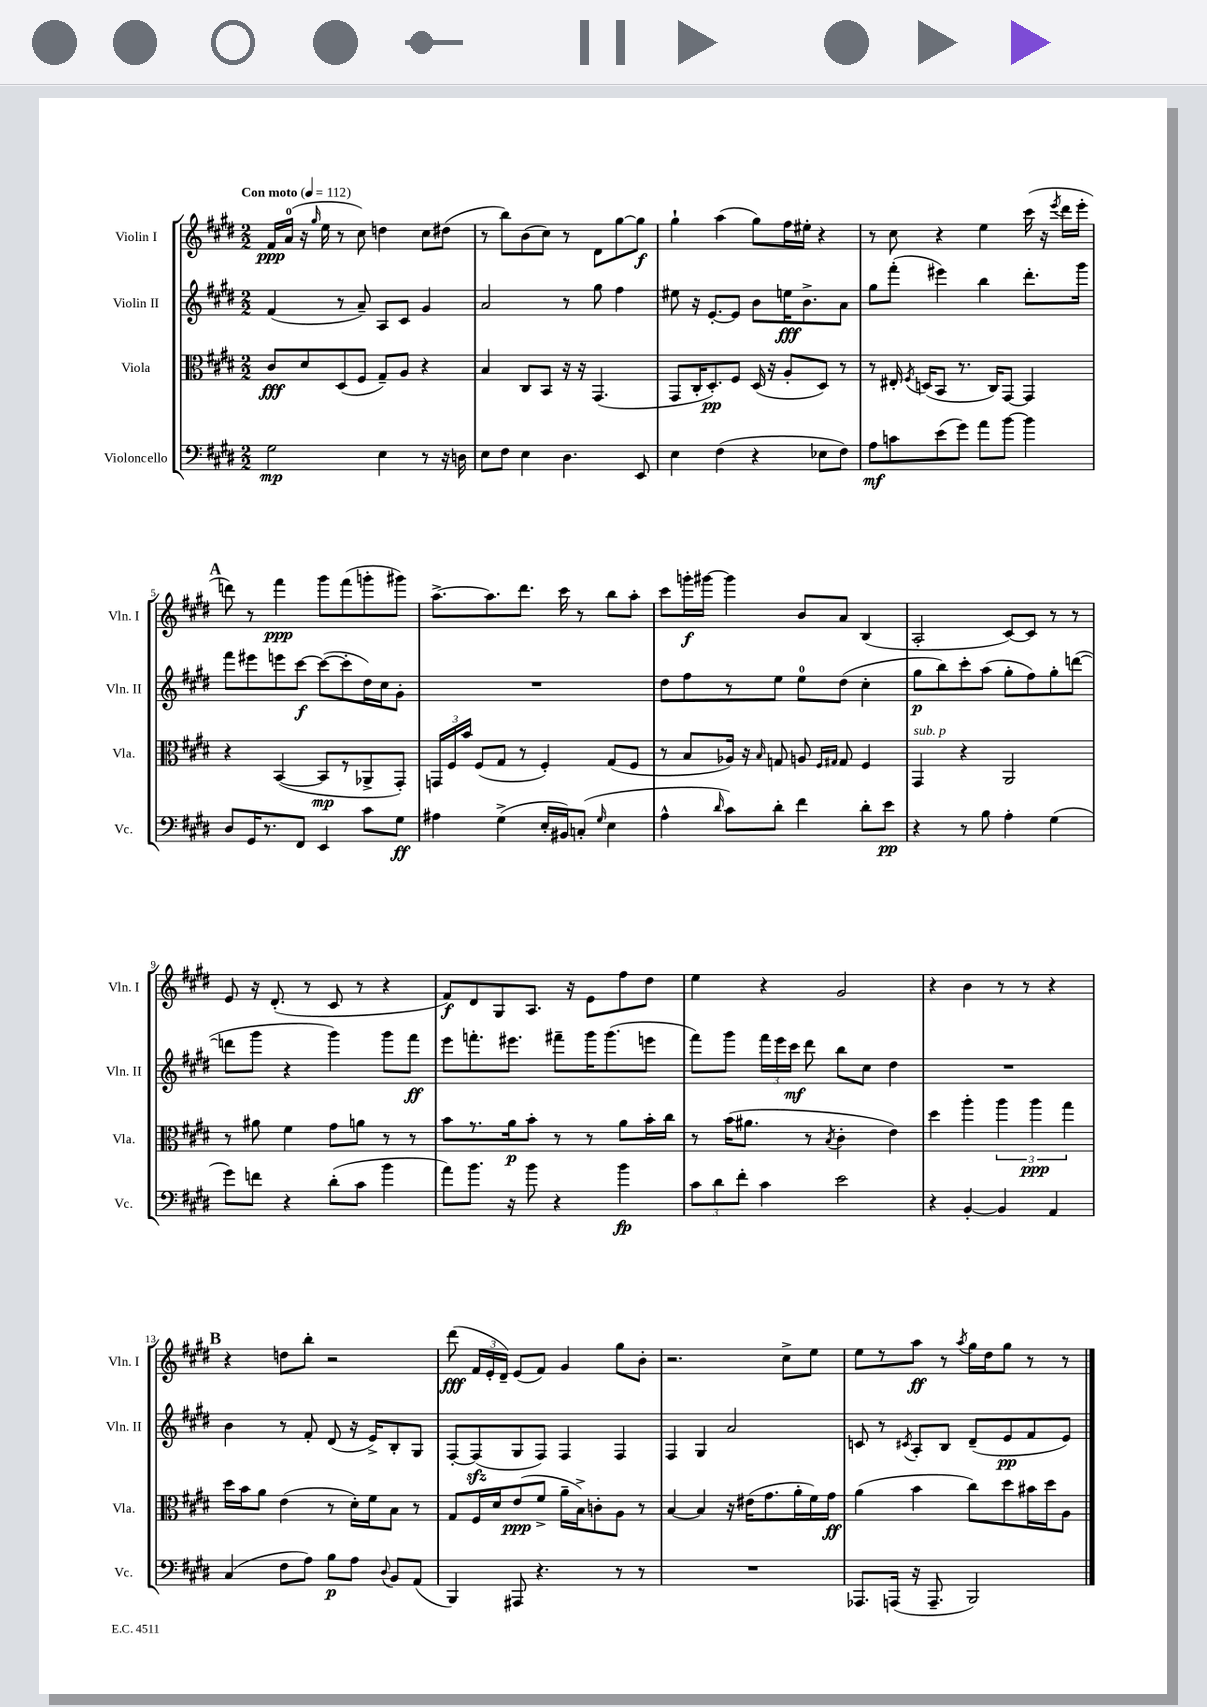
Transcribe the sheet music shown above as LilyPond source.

<<
\new StaffGroup <<
\new Staff = "s0" \with { instrumentName = "Violin I" shortInstrumentName = "Vln. I" } {
    \clef treble \key e \major \numericTimeSignature \time 2/2 \tempo "Con moto" 4 = 112
    \autoBeamOff fis'16[\ppp a'16]-0( r16 \grace { gis''16 } e''16 r8 cis''8) d''4 cis''8[ dis''8]( |
    r8 b''8[) b'8( cis''8]) r8 dis'8[ gis''8~ gis''8]\f |
    gis''4-! a''4( gis''8[) fis''16 eis''16]-. r4 |
    r8 cis''8 r4 e''4 cis'''16( r16 \acciaccatura { e'''8 } dis'''16[ e'''16]-. |
    \mark \markup { \bold "A" } d'''8) r8 fis'''4\ppp gis'''8[ fis'''8( g'''8-. gis'''8]) |
    a''8.[~-> a''8. dis'''8.] cis'''16 r8 b''8[ a''8]-. |
    cis'''8[ g'''16-.\f gis'''16]~ gis'''4 b'8[ a'8] b4( |
    a2-. cis'8[~) cis'8] r8 r8 |
    e'8 r16 dis'8.-.( r8 cis'8 r8 r4 |
    fis'8[\f) dis'8 gis8 a8.] r16 e'8[ fis''8 dis''8] |
    e''4 r4 gis'2 |
    r4 b'4 r8 r8 r4 |
    \mark \markup { \bold "B" } r4 d''8[ b''8]-. r2 |
    dis'''8\fff( \tuplet 3/2 { fis'16[ e'16-. dis'16]--) } e'8[( fis'8]) gis'4 gis''8[ b'8]-. |
    r2. cis''8[-> e''8] |
    e''8[ r8 a''8]\ff r8 \acciaccatura { a''8 } gis''16[ dis''16 gis''8] r8 r8 \bar "|." |
}
\new Staff = "s1" \with { instrumentName = "Violin II" shortInstrumentName = "Vln. II" } {
    \clef treble \key e \major \numericTimeSignature \time 2/2
    \autoBeamOff fis'4( r8 a'8--) a8[ cis'8] gis'4 |
    a'2 r8 gis''8 fis''4 |
    eis''8 r16 e'8.[~-. e'8] b'8[ e''16\fff b'8.-> a'8] |
    gis''8[ fis'''8]-.( eis'''4) b''4 dis'''8.[-. gis'''16] |
    \mark \markup { \bold "A" } fis'''8[ eis'''8 e'''8 cis'''8]~\f cis'''8[~( cis'''8-. dis''16) cis''16 gis'8]-. |
    R1 |
    dis''8[ fis''8 r8 e''8] e''8[-0 dis''8]( cis''4-. |
    gis''8[\p b''8) cis'''8-. a''8]( gis''8[-. fis''8) gis''8-. d'''8]~( |
    d'''8[ gis'''8] r4 gis'''4) gis'''8[ fis'''8]\ff |
    e'''8[ f'''8.-. eis'''8.] fis'''8[-- gis'''16 gis'''8.( e'''8] |
    fis'''8[) gis'''8] \tuplet 3/2 { fis'''16[ e'''16 cis'''16]\mf } dis'''8 b''8[ cis''8] dis''4 |
    R1 |
    \mark \markup { \bold "B" } b'4 r8 fis'8-. dis'8( r16 e'16[->) b8-. gis8] |
    fis8[~-. fis8\sfz( gis8 fis8]) fis4 fis4 |
    fis4 gis4 a'2 |
    c'8 r8 \acciaccatura { cis'8 } a8[-. b8] dis'8[--( e'8\pp fis'8 e'8]) \bar "|." |
}
\new Staff = "s2" \with { instrumentName = "Viola" shortInstrumentName = "Vla." } {
    \clef alto \key e \major \numericTimeSignature \time 2/2
    \autoBeamOff cis'8[\fff dis'8 dis8( fis8] gis8[--) a8] r4 |
    b4 cis8[ b,8] r16 r16 gis,4.( |
    gis,8[ cis16-. dis8.-.\pp) fis8] dis16( r16 a8[-. dis8]) r8 |
    r8 eis16-. \acciaccatura { fis8 } d16[( b,8] r8. cis16[) gis,8]~ gis,4 |
    \mark \markup { \bold "A" } r4 b,4~( b,8[\mp r8 aes,8-> gis,8]-.) |
    \tuplet 3/2 { g,16[ fis16 b'16] } fis8[( gis8] r8 fis4-.) gis8[( fis8] |
    r8 b8[ aes16]) r16 \grace { b16 } g8 a8 \grace { fis16[ gis16] } gis8 fis4 |
    gis,4^\markup { \italic "sub. p" } r4 a,2 |
    r8 ais'8 fis'4 gis'8[ a'8] r8 r8 |
    b'8[ r8. a'16\p b'8]-. r8 r8 a'8[ b'16-. cis''16] |
    r8 b'16[( ais'8.] r8 \acciaccatura { b8 } cis'4-. e'4) |
    dis''4 a''4-. \tuplet 3/2 { a''4 a''4\ppp gis''4 } |
    \mark \markup { \bold "B" } dis''16[ b'16 a'8] e'4( r8 dis'16[-.) fis'16 b8] r8 |
    gis8[ fis16 dis'16 e'8\ppp( fis'8]-> a'16[-- b16->) c'8-. a8] r8 |
    b4~ b4 r16 eis'16[( gis'8. a'16-. fis'16) gis'16]\ff |
    a'4( b'4 cis''8[) dis''8 bis'16 dis''16 a8] \bar "|." |
}
\new Staff = "s3" \with { instrumentName = "Violoncello" shortInstrumentName = "Vc." } {
    \clef bass \key e \major \numericTimeSignature \time 2/2
    \autoBeamOff gis2\mp e4 r8 r16 d16 |
    e8[ fis8] e4 dis4. e,8 |
    e4 fis4( r4 ees8[ fis8]) |
    a8[\mf c'8 e'8( gis'8]) a'8[ b'8]~ b'4 |
    \mark \markup { \bold "A" } dis8[ gis,16 r8. fis,8] e,4 cis'8[ gis8]\ff |
    ais4 gis4->( e16[-. bis,16) c8]-.( \grace { gis16 } e4 |
    a4-^ \grace { dis'16 } cis'8[) dis'8]-. fis'4 dis'8[-. e'8]\pp |
    r4 r8 b8 a4-. gis4( |
    gis'8[) f'8] r4 dis'8[-.( cis'8] b'4 |
    a'8[) b'8.] r16 b'8 r4 b'4\fp |
    \tuplet 3/2 { cis'8[ dis'8 fis'8]-. } cis'4 e'2 |
    r4 b,4~-. b,4 a,4 |
    \mark \markup { \bold "B" } cis4( fis8[ a8]) b8[\p a8] \appoggiatura { dis8 } b,8[ a,8]( |
    b,,4) ais,,8 r4. r8 r8 |
    R1 |
    aes,,8.[ a,,16]( r16 a,,8.-- b,,2) \bar "|." |
}
>>
>>
